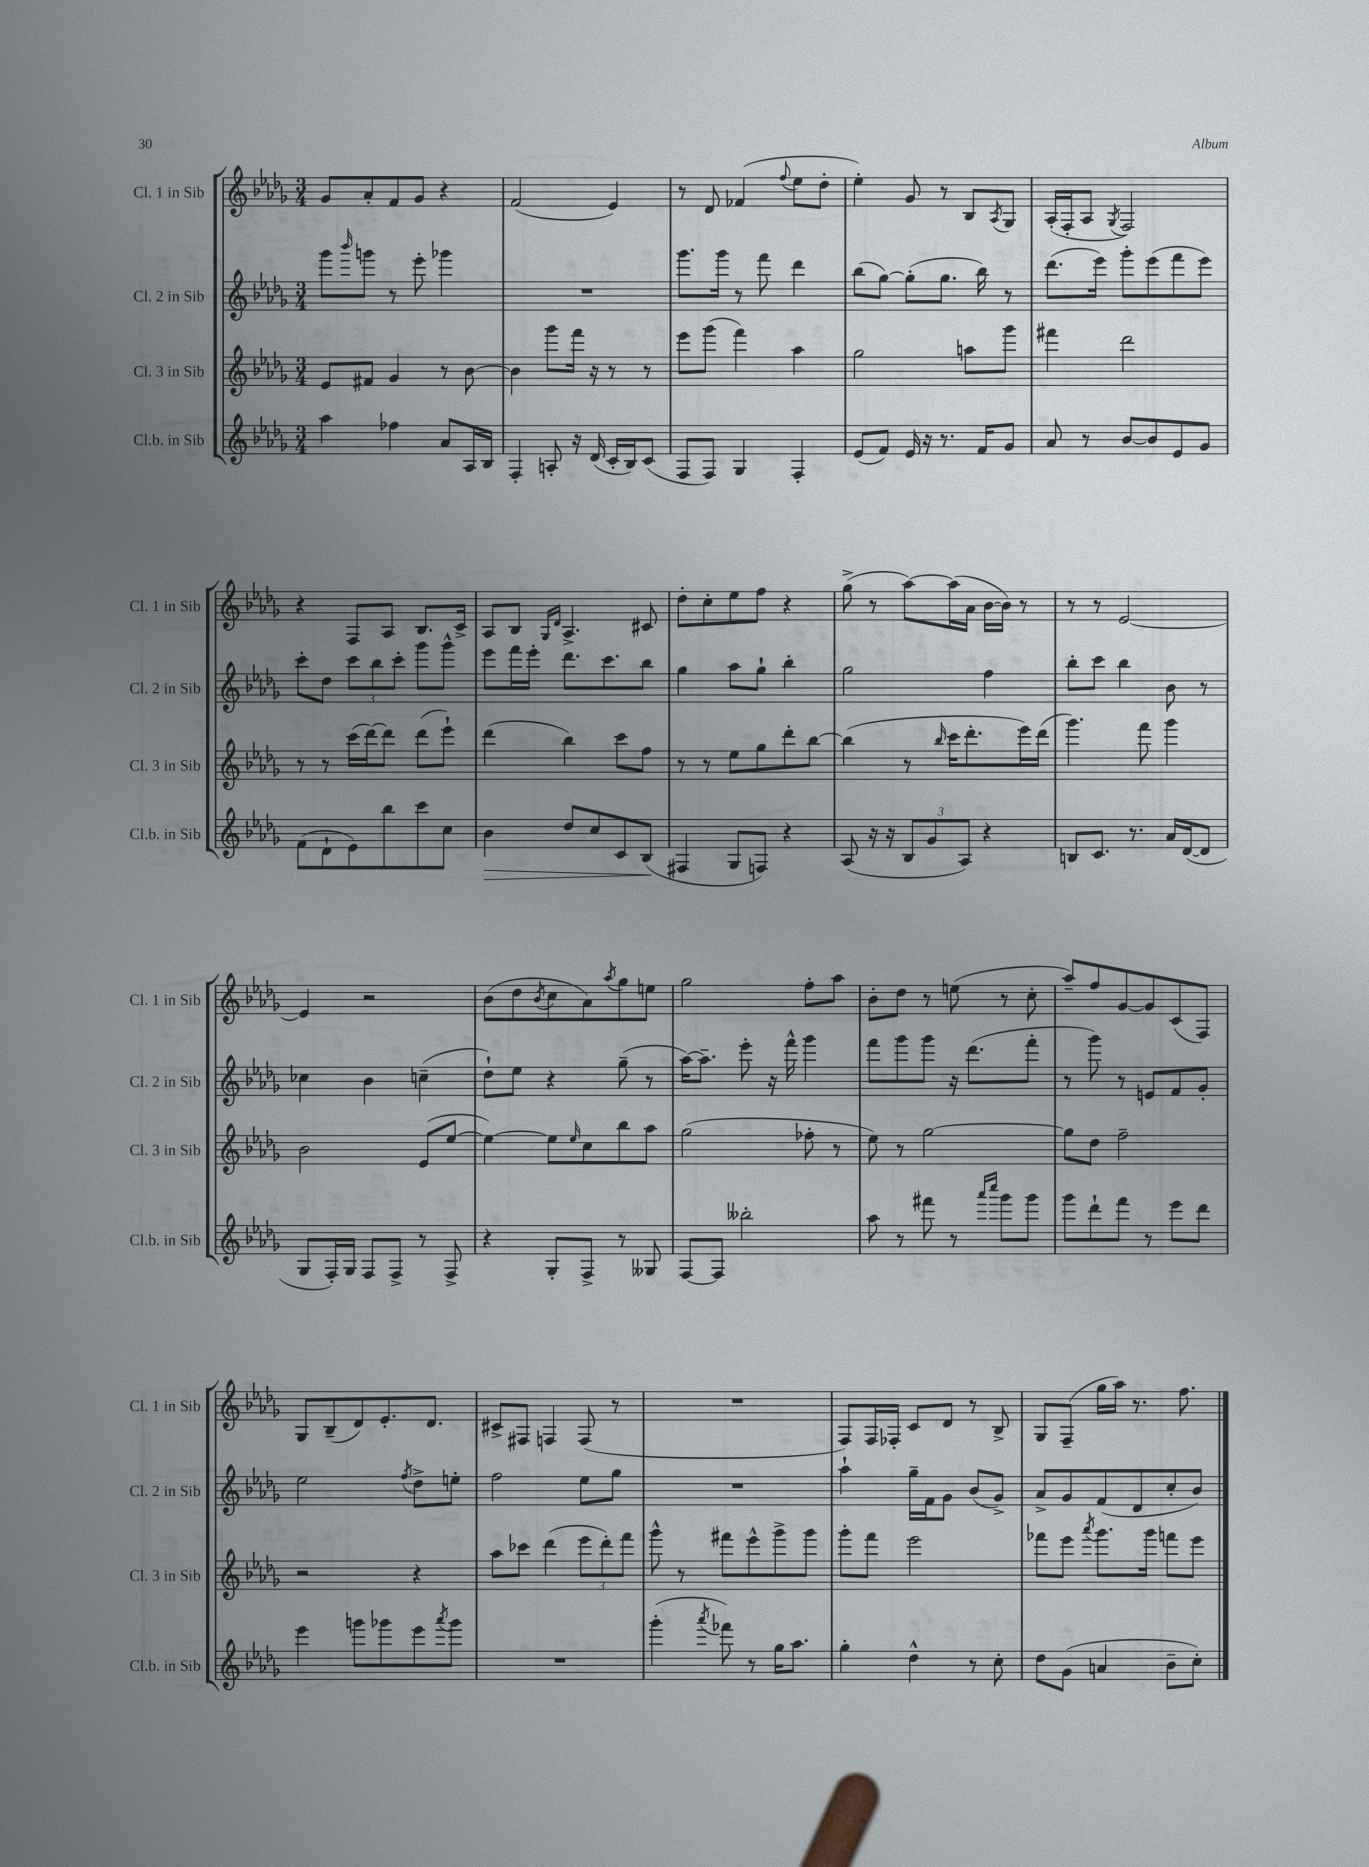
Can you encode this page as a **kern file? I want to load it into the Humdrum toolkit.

**kern	**dynam	**kern	**kern	**kern
*part4	*part4	*part3	*part2	*part1
*staff4	*staff4	*staff3	*staff2	*staff1
*I"Cl.b. in Sib	*	*I"Cl. 3 in Sib	*I"Cl. 2 in Sib	*I"Cl. 1 in Sib
*I'Cl.b. in Sib	*	*I'Cl. 3 in Sib	*I'Cl. 2 in Sib	*I'Cl. 1 in Sib
*clefG2	*	*clefG2	*clefG2	*clefG2
*k[b-e-a-d-g-]	*	*k[b-e-a-d-g-]	*k[b-e-a-d-g-]	*k[b-e-a-d-g-]
*M3/4	*	*M3/4	*M3/4	*M3/4
=41	=41	=41	=41	=41
4aa-\	.	8e-/L	8ggg-\L	8g-/L
.	.	.	16qqbbb-/	.
.	.	8f#X/J	8gggn\J	8a-'/
4ff-X\	.	4g-/	8r	8f/
.	.	.	8eee-'\	8g-/J
8a-/L	.	8r	4ggg-X\	4r
16A-/L	.	[8b-\	.	.
16B-/JJ	.	.	.	.
=42	=42	=42	=42	=42
4F'/	.	4b-\]	2.r	(2f/
8An'/	.	8ggg-\L	.	.
16r	.	16fff\Jk	.	.
(16d-/	.	16r	.	.
16c'/LL	.	8r	.	4e-/)
16B-/J)	.	.	.	.
(8c/J	.	8r	.	.
=43	=43	=43	=43	=43
8F/L	.	8eee-\L	8.ggg-\L	8r
8F/J)	.	(8ggg-\J	.	8d-/
.	.	.	16ggg-\Jk	.
4G-/	.	4fff\)	8r	(4f-X/
.	.	.	8fff\	.
.	.	.	.	8qqff/
4F'/	.	4aa-\	4ddd-\	8ee-\L
.	.	.	.	8dd-'\J
=44	=44	=44	=44	=44
(8e-/L	.	2gg-\	(8bb-\L	4ee-'\)
8f/J)	.	.	[8gg-\J)	.
16e-/	.	.	(8gg-'\L]	8g-/
16r	.	.	.	.
8.r	.	.	8.gg-\J	8r
.	.	8aan\L	.	8B-/L
16f/KL	.	.	16bb-\)	.
.	.	.	.	8qA-/
8g-/J	.	8ggg-\J	8r	8G-/J
=45	=45	=45	=45	=45
8a-/	.	4fff#X\	(8.ddd-\L	(16A-'/LL
.	.	.	.	16F'/J
8r	.	.	.	8A-/J
.	.	.	16eee-\Jk)	.
.	.	.	.	8qG-/
[8b-/L	.	2ddd-\	8ggg-'\L	2F/)
8b-/]	.	.	(8eee-\	.
8e-/	.	.	8fff\	.
8g-/J	.	.	8eee-\J)	.
!!LO:LB:g=z
=46	=46	=46	=46	=46
(8f\L	.	8r	8ccc'\L	4r
8d-`\	.	8r	8dd-\J	.
8e-\)	.	(16ccc\LL	12ccc\L	8F/L
.	.	[16ddd-\J)	.	.
.	.	.	12bb-\	.
8bb-\	.	8ddd-\J]	.	8A-/J
.	.	.	12ccc'\J	.
8ccc\	.	(8ddd-\L	8ggg-\L	8.B-/L
8cc\J	.	8eee-`\J)	8ggg-^^\J	.
.	.	.	.	16c^/Jk
=47	=47	=47	=47	=47
!	!LO:HP:b	!	!	!
4b-\	>	(4ddd-\	8eee-\L	8A-/L
.	.	.	16fff\L	8B-/J
.	.	.	16eee-'\JJ	.
.	.	.	.	16qqG-/LL
.	.	.	.	16qqd-/JJ
8dd-/L	.	4bb-\)	8.ddd-\L	4.A-^/
8cc/	.	.	.	.
.	.	.	8.ccc\	.
8c/	.	8ccc\L	.	.
(8B-/J	.	8ff\J	8bb-\J	8c#X/
.	]	.	.	.
=48	=48	=48	=48	=48
4F#X/	.	8r	4gg-\	8dd-'\L
.	.	8r	.	8cc'\
8G-/L	.	8ee-\L	8aa-\L	8ee-\
8Fn/J)	.	8gg-\	8gg-`\J	8ff\J
4r	.	8ddd-'\	4bb-'\	4r
.	.	[8bb-\J	.	.
=49	=49	=49	=49	=49
(8A-/	.	(4bb-\]	2gg-\	(8gg-^\
16r	.	.	.	8r
16r	.	.	.	.
12B-/L	.	8r	.	[8aa-\L)
12g-/	.	.	.	.
.	.	16qqbb-/	.	.
.	.	16ccc\KL	.	(16aa-\L]
12A-/J)	.	.	.	.
.	.	8.ddd-'\	.	16a-\JJ
4r	.	.	4ff\	[16b-\LL
.	.	.	.	16b-\JJ])
.	.	16eee-\L)	.	8r
.	.	(16ddd-\JJ	.	.
=50	=50	=50	=50	=50
8Bn/L	.	4.ggg-\)	8bb-'\L	8r
8.c/J	.	.	8ccc\J	8r
.	.	.	4bb-\	[2e-/
8.r	.	.	.	.
.	.	8fff\	.	.
16a-/LL	.	4ggg-\	8b-\	.
([16d-/J	.	.	.	.
8d-/J]	.	.	8r	.
!!LO:LB:g=z
=51	=51	=51	=51	=51
8G-/L	.	2b-\	4cc-X\	4e-/]
16F'/L)	.	.	.	.
16G-/JJ	.	.	.	.
8F/L	.	.	4b-\	2r
8F^/J	.	.	.	.
8r	.	(8e-/L	(4ccn~\	.
8F^/	.	[8ee-/J	.	.
=52	=52	=52	=52	=52
4r	.	4ee-\_)	8dd-`\L)	(8b-\L
.	.	.	8ee-\J	8dd-\
.	.	.	.	8qb-/
8G-'/L	.	8ee-\L]	4r	8cc\
.	.	16qqee-/	.	.
8F^/J	.	8cc\	.	8a-\)
.	.	.	.	8qaa-/
8r	.	8bb-\	(8gg-~\	8gg-\
8G--X/	.	8aa-\J	8r	8een\J
=53	=53	=53	=53	=53
[8F/L	.	(2gg-\	[16aa-\KL)	2gg-\
.	.	.	8.aa-~\J]	.
8F/J]	.	.	.	.
2bb--X'\	.	.	8eee-'\	.
.	.	.	16r	.
.	.	.	16fff^^\	.
.	.	8ff-X'\	4ggg-\	8ff'\L
.	.	8r	.	8aa-\J
=54	=54	=54	=54	=54
8aa-\	.	8ee-\)	8fff\L	8b-'\L
8r	.	8r	8ggg-\	8dd-\J
8fff#X\	.	[2gg-\	8ggg-\J	8r
8r	.	.	16r	(8een\
.	.	.	(8.ddd-\L	.
16qqaaa-/LL	.	.	.	.
16qqcccc/JJ	.	.	.	.
8ggg-\L	.	.	.	8r
8ggg-\J	.	.	8fff'\J	8cc'\
=55	=55	=55	=55	=55
8ggg-\L	.	8gg-\L]	8r	8aa-~/L)
8ddd-`\	.	8dd-\J	8ggg-\)	8ff/
8fff\J	.	2ff~\	8r	[8g-/
8r	.	.	8en/L	8g-/]
8eee-\L	.	.	8f/	(8c/
8ddd-\J	.	.	8g-'/J	8F/J)
!!LO:LB:g=z
=56	=56	=56	=56	=56
4eee-\	.	2r	2ee-\	8G-/L
.	.	.	.	(8B-~/
8gggn\L	.	.	.	8d-/)
8ggg-X\	.	.	.	8.e-'/
.	.	.	8qff/	.
8eee-\	.	4r	8dd-^\L	.
.	.	.	.	8.d-/J
8qaaa-/	.	.	.	.
8ggg-\J	.	.	8een'\J	.
=57	=57	=57	=57	=57
2.r	.	8aa-\L	2ff\	8c#X^/L
.	.	8ccc-X\J	.	8F#X/J
.	.	(4ddd-\	.	4Fn/
.	.	12eee-\L	8ee-\L	(8F/
.	.	12ddd-'\)	.	.
.	.	.	8gg-\J	8r
.	.	12fff\J	.	.
=58	=58	=58	=58	=58
(4ggg-'\	.	8ggg-^^\	2.r	2.r
.	.	8r	.	.
8qaaa-/	.	.	.	.
8fff-X\)	.	8fff#X\L	.	.
8r	.	8eee-^^\	.	.
16gg-\KL	.	8ggg-^\	.	.
8.aa-\J	.	.	.	.
.	.	8ggg-\J	.	.
=59	=59	=59	=59	=59
4gg-'\	.	8ggg-'\L	4aa-`\	8F/L)
.	.	8fff\J	.	16F/L
.	.	.	.	16F-X'/JJ
4dd-^^\	.	2eee-\	16gg-~\LL	8c/L
.	.	.	16f\J	.
.	.	.	8g-\J	8d-/J
8r	.	.	(8b-/L	8r
8cc'\	.	.	8g-^/J)	8B-^/
=60	=60	=60	=60	=60
8dd-\L	.	8fff-X\L	8a-^/L	8G-/L
(8g-\J	.	8eee-\J	8g-/	(8F~/J
.	.	8qaaa-/	.	.
4an/	.	8.ggg-\L	(8f/	16gg-\LL
.	.	.	.	16aa-\JJ)
.	.	.	8d-/	8.r
.	.	16ggg-\Jk	.	.
8b-~\L	.	8fffn\L	8cc'/	.
.	.	.	.	8.ff\
8cc'\J)	.	8eee-\J	8b-/J)	.
==	==	==	==	==
*-	*-	*-	*-	*-
